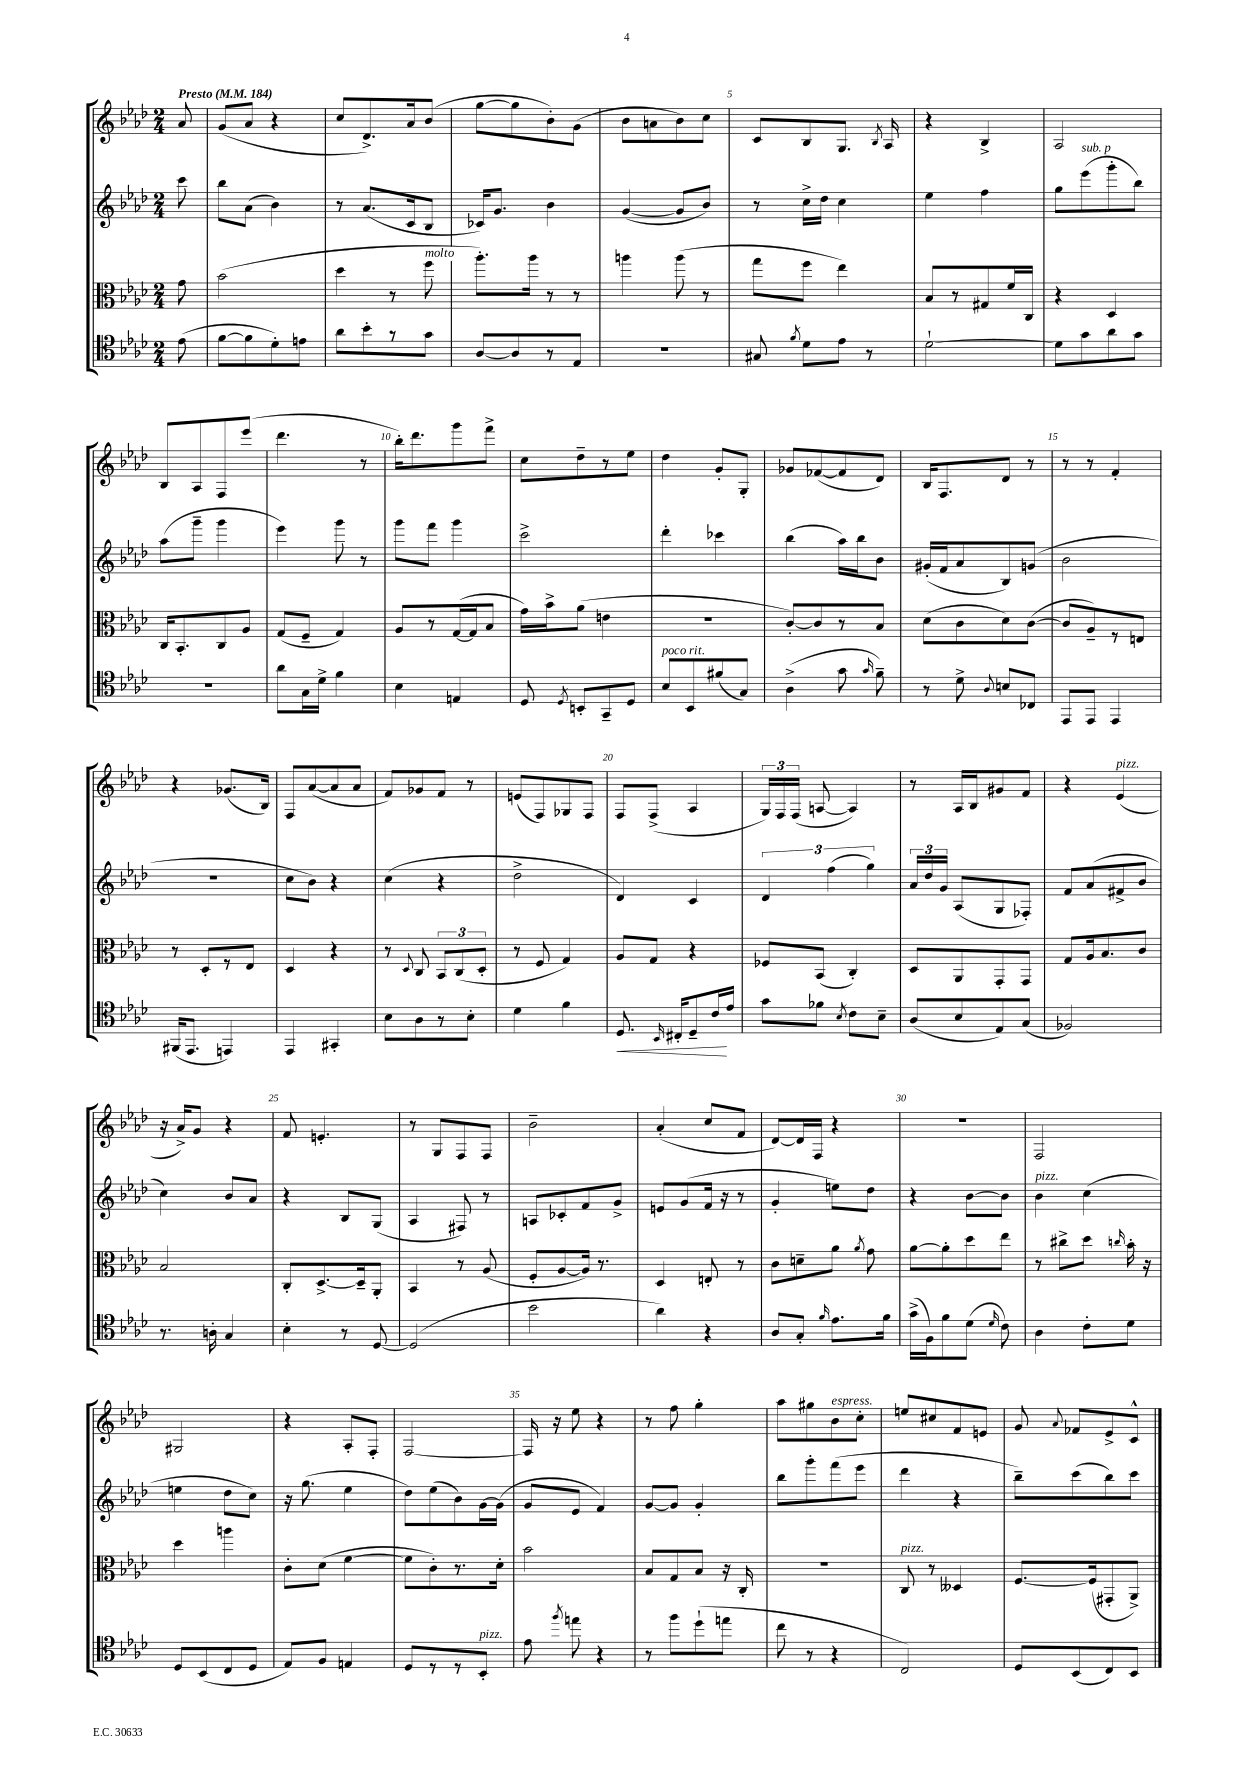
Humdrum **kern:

**kern	**kern	**kern	**kern
*staff4	*staff3	*staff2	*staff1
*clefC4	*clefC3	*clefG2	*clefG2
*k[b-e-a-d-]	*k[b-e-a-d-]	*k[b-e-a-d-]	*k[b-e-a-d-]
*M2/4	*M2/4	*M2/4	*M2/4
*MM184	*MM184	*MM184	*MM184
(8e-	8g	8ccc	8a-
=	=	=	=
[8f	(2b-	8bb-	(8g
8f]	.	(8a-	8a-
8d-')	.	4b-)	4r
8e	.	.	.
=	=	=	=
8a-	4dd-	8r	8cc
8b-'	.	(8.a-	8.d-^)
8r	8r	.	.
.	.	16c	16a-
8g	8ff	8B-	(8b-
=	=	=	=
[8A-	8.aa-')	16c-)	[8gg
.	.	8.g	.
8A-]	.	.	8gg]
.	16aa-	.	.
8r	8r	4b-	8b-')
8E-	8r	.	(8g
=	=	=	=
2r	4aa	([4g	8b-
.	.	.	8a
.	(8aa	8g]	8b-)
.	8r	8b-)	8cc
=	=	=	=
8G#	8gg	8r	8c
8qf	.	.	.
8d-	8ff	16cc^	8B-
.	.	16dd-	.
8e-	4ee-)	4cc	8.G
8r	.	.	.
.	.	.	8qB-
.	.	.	16A-
=	=	=	=
[2d-`	8B-	4ee-	4r
.	8r	.	.
.	8G#	4ff	4B-^
.	16f	.	.
.	16C	.	.
=	=	=	=
8d-]	4r	8gg	2A-
8g	.	(8eee-	.
8a-	4D-	8ggg'	.
8g	.	8bb-)	.
=	=	=	=
2r	16C	(8aa-	8B-
.	8.BB-'	.	.
.	.	8ggg~	8A-
.	8C	4ggg	8F
.	8A-	.	(8eee-
=	=	=	=
8a-	(8G	4eee-)	4.ddd-
16G	8F~	.	.
16d-^	.	.	.
4f	4G)	8ggg	.
.	.	8r	8r
=	=	=	=
4B-	8A-	8ggg	16bb-')
.	.	.	8.ddd-
.	8r	8fff	.
4E	([16G	4ggg	8ggg
.	16G]	.	.
.	8B-	.	8fff^
=	=	=	=
8D-	16g)	2ccc^	8cc
.	16b-^	.	.
8qD-	.	.	.
8BB'	(8a-	.	8dd-~
8GG~	4e	.	8r
8D-	.	.	8ee-
=	=	=	=
8B-	2r	4ddd-'	4dd-
8BB-	.	.	.
(8f#	.	4ccc-	8g'
8G)	.	.	8G'
=	=	=	=
(4A-^	[8c')	(4bb-	8g-
.	8c]	.	([8f-
8g	8r	16aa-)	8f-]
.	.	16bb-	.
16qqg	.	.	.
8f~)	8B-	8b-	8d-)
=	=	=	=
8r	(8d-	(16g#'	16B-
.	.	16f	8.F
8d-^	8c	8a-	.
8qqA-	.	.	.
8B	8d-)	8B-)	8d-
8C-	([8c	(8g	8r
=	=	=	=
8EE-	8c]	2b-	8r
8EE-	8A-~)	.	8r
4EE-	8r	.	4f'
.	8E	.	.
=	=	=	=
(16FF#	8r	2r	4r
8.EE-	.	.	.
.	8D-'	.	.
4EE)	8r	.	(8.g-
.	8E-	.	.
.	.	.	16B-)
=	=	=	=
4EE-	4D-	8cc	8F
.	.	8b-)	([8a-
4GG#'	4r	4r	8a-]
.	.	.	8a-
=	=	=	=
8B-	8r	(4cc	8f)
.	8qqD-	.	.
8A-	8C	.	8g-
8r	12BB-	4r	8f
.	(12C	.	.
8B-'	.	.	8r
.	12D-'	.	.
=	=	=	=
4d-	8r	2dd-^	(8e
.	8F	.	8F)
4f	4G)	.	8G-
.	.	.	8F
=	=	=	=
8.D-	8A-	4d-)	8F
.	8G	.	(8F^
16qqBB-	.	.	.
16C#'	.	.	.
8D-~	4r	4c	4A-
16c	.	.	.
16e-	.	.	.
=	=	=	=
8g	8F-	6d-	24G)
.	.	.	24F
.	.	.	(24F
8f-	(8BB-	.	[8A
.	.	(6ff	.
8qB-	.	.	.
8c	4C')	.	4A])
.	.	6gg)	.
8B-~	.	.	.
=	=	=	=
(8A-	8D-	24a-	8r
.	.	24dd-	.
.	.	24g	.
8B-	8AA-	(8A-	16A-
.	.	.	16B-
8E-)	8GG'	8G	8g#
(8G	8GG	8F-')	8f
=	=	=	=
2F-)	8G	8f	4r
.	16A-	(8a-	.
.	8.B-	.	.
.	.	8f#^	(4e-
.	8c	8b-	.
=	=	=	=
8.r	2B-	4cc)	16r
.	.	.	16a-^)
.	.	.	8g
16A'	.	.	.
4G	.	8b-	4r
.	.	8a-	.
=	=	=	=
4B-'	8C'	4r	8f
.	[8.D-^	.	4.e'
8r	.	8B-	.
.	16D-~]	.	.
[8D-	8AA-'	(8G	.
=	=	=	=
(2D-]	4BB-	4A-	8r
.	.	.	8G
.	8r	8F#)	8F
.	(8A-	8r	8F
=	=	=	=
2b-	8F'	8A	2b-~
.	[8A-	8c-'	.
.	16A-])	8f	.
.	8.r	.	.
.	.	8g^	.
=	=	=	=
4a-)	4D-	8e	(4a-'
.	.	(8g	.
4r	8E'	16f	8cc
.	.	16r	.
.	8r	8r	8f
=	=	=	=
8A-	8c	4g'	[8d-)
8G'	8d~	.	16d-]
.	.	.	16F
16qqf	.	.	.
8.e-	8a-	8ee)	4r
.	8qa-	.	.
.	8g	8dd-	.
16f	.	.	.
=	=	=	=
(16g^	[8a-	4r	2r
16F)	.	.	.
8f	8a-']	.	.
(8d-	8dd-	[8b-	.
16qqd-	.	.	.
8c)	8ee-	8b-]	.
=	=	=	=
4A-	8r	4b-	2F
.	8cc#^	.	.
8c'	8dd-	(4cc	.
.	16qqcc	.	.
8d-	16b-'	.	.
.	16r	.	.
=	=	=	=
8D-	4dd-	4ee	2G#
(8BB-	.	.	.
8C	4aa	8dd-	.
8D-	.	8cc)	.
=	=	=	=
8E-)	8c'	16r	4r
.	.	(8.gg	.
8F	(8d-	.	.
4E	[4f	4ee-	8A-'
.	.	.	8F'
=	=	=	=
8D-	8f]	8dd-)	[2F
8r	8c')	(8ee-	.
8r	8.r	8b-)	.
8BB-'	.	[16g	.
.	16d-'	(16g]	.
=	=	=	=
8e-	2b-	8g	16F]
.	.	.	16r
8qff	.	.	.
8ee	.	8e-	8ee-
4r	.	4f)	4r
=	=	=	=
8r	8B-	[8g	8r
8ff	8G	8g]	8ff
(8dd-`	8B-	4g'	4gg'
8ee	16r	.	.
.	16C'	.	.
=	=	=	=
8cc	2r	8bb-	8aa-
8r	.	8ggg'	8gg#
4r	.	(8fff	8b-
.	.	8eee-	8cc'
=	=	=	=
2C)	8C	4ddd-	8ee
.	8r	.	8cc#
.	4D--	4r	8f
.	.	.	8e
=	=	=	=
8D-	[8.F	8bb-~)	8g
.	.	.	8qqa-
(8BB-	.	(8ccc	8f-
.	(16F]	.	.
8C)	8GG#'	8bb-)	8e-^
8BB-	8AA-^)	8ccc	8c^^
==	==	==	==
*-	*-	*-	*-
